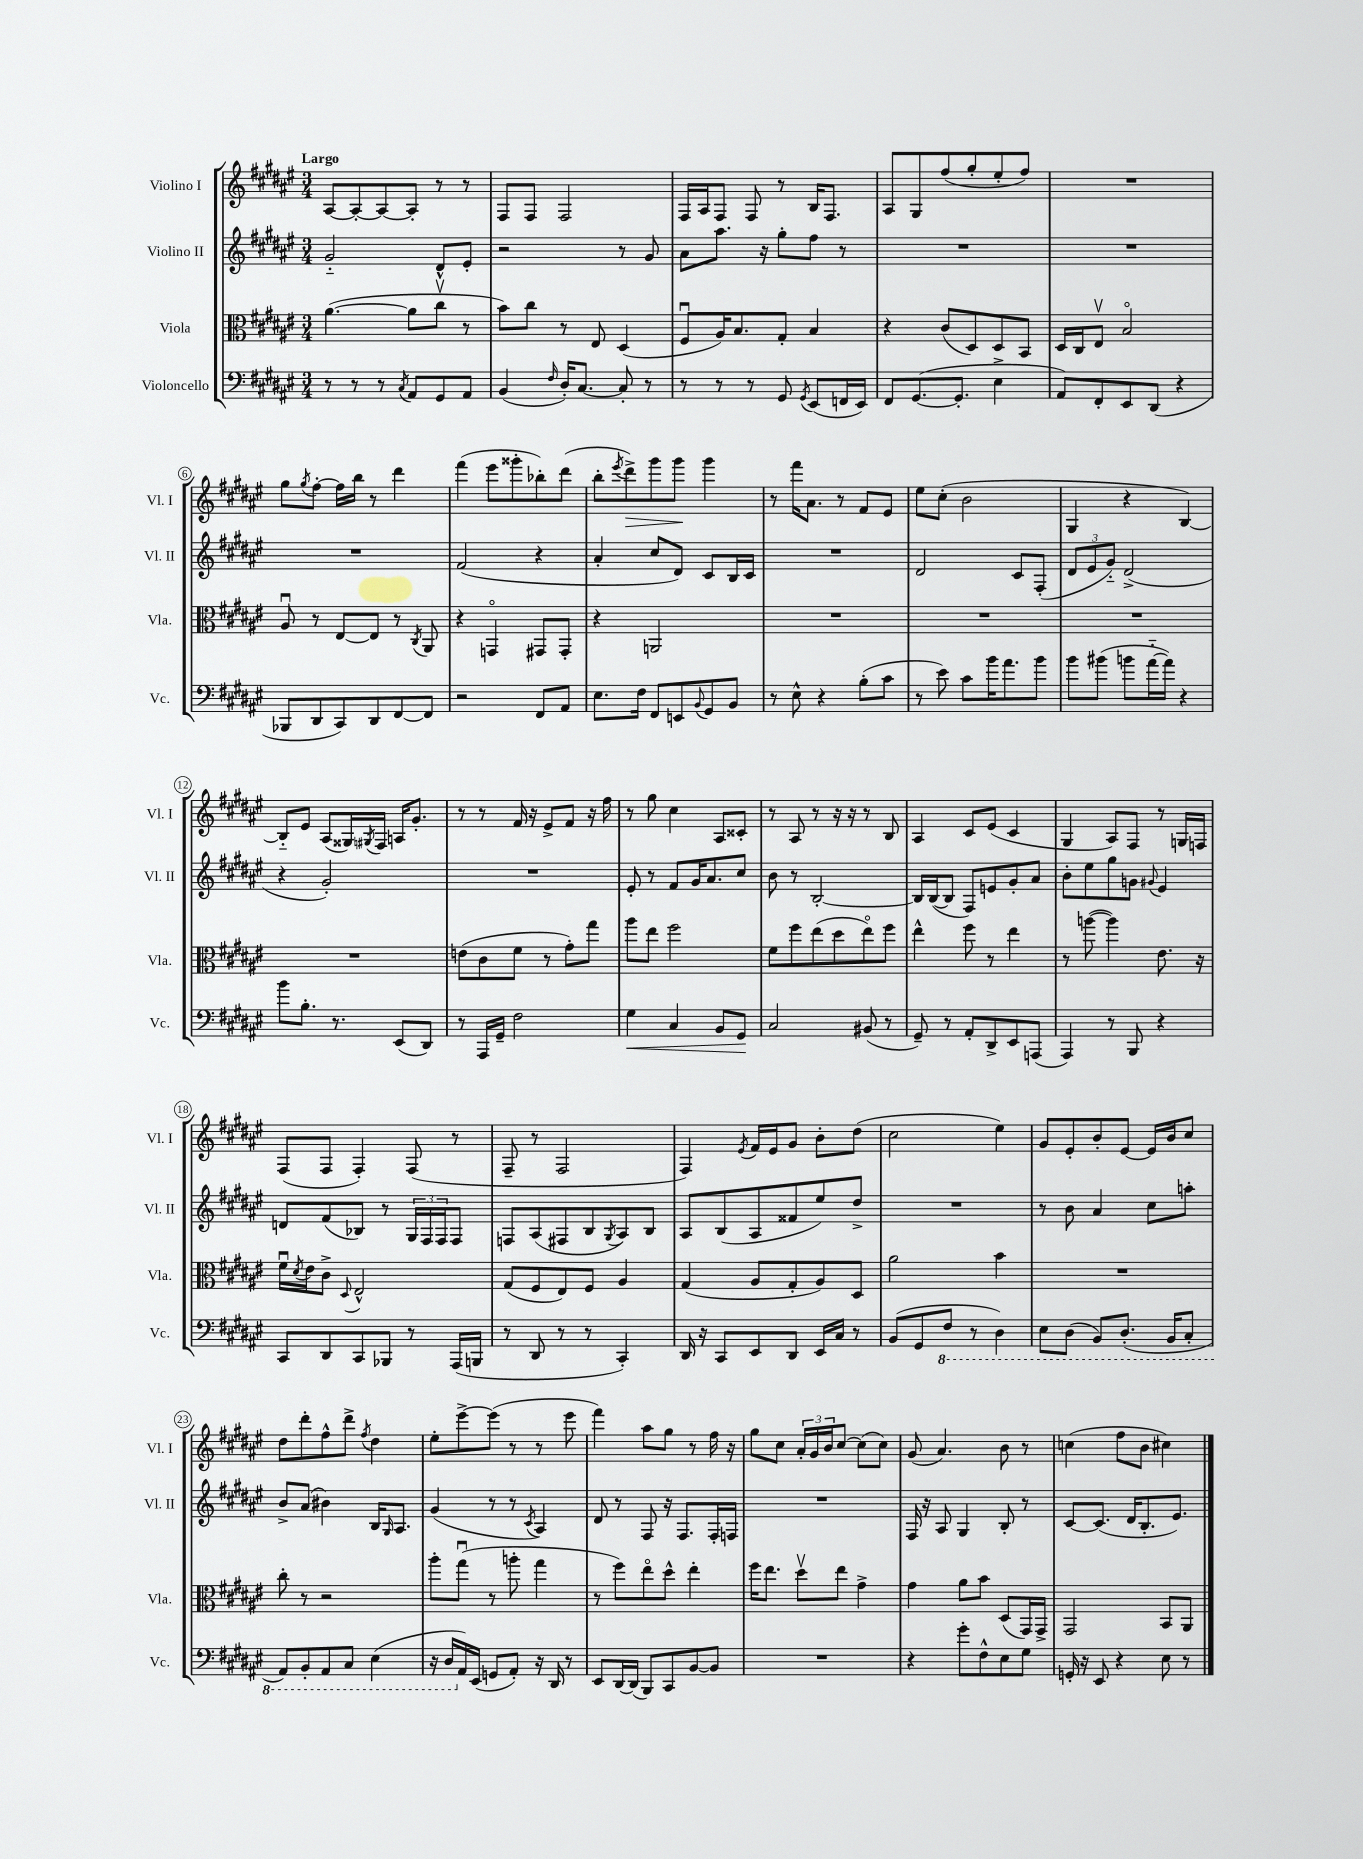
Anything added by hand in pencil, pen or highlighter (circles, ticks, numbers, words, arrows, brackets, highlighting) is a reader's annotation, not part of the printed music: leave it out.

**kern	**kern	**kern	**kern
*staff4	*staff3	*staff2	*staff1
*clefF4	*clefC3	*clefG2	*clefG2
*k[f#c#g#d#a#e#]	*k[f#c#g#d#a#e#]	*k[f#c#g#d#a#e#]	*k[f#c#g#d#a#e#]
*M3/4	*M3/4	*M3/4	*M3/4
8r	([4.a#\	2g#'~/	[8A#/L
8r	.	.	8A#'/_
8r	.	.	8A#/_
8qC#/	.	.	.
8AA#/L	8a#\]L	.	8A#'/]J
8GG#/	8cc#v\J	8d#^^/L	8r
8AA#/J	8r	8e#'/J	8r
=	=	=	=
(4BB/	8b\L)	2r	8F#/L
.	8cc#\J	.	8F#/J
16qqF#/	.	.	.
16D#'/LK)	8r	.	2F#/
[8.C#/J	.	.	.
.	8E#/	.	.
8C#'/]	(4D#/	8r	.
8r	.	8g#/	.
=	=	=	=
8r	8F#u/L	8a#\L	16F#/LL
.	.	.	16A#/J
8r	16A#/K)	8.aa#\J	8F#/J
.	8.B/	.	.
8r	.	.	8F#/
.	.	16r	.
8GG#/	8G#'/J	8gg#'\L	8r
8qGG#/	.	.	.
(8EE#/L	4B/	8ff#\J	16B/LK
.	.	.	8.F#/J
16FF/L	.	8r	.
16EE#/JJ)	.	.	.
=	=	=	=
8FF#/L	4r	2.r	8A#/L
([8.GG#/	.	.	8G#/
.	(8c#/L	.	(8ff#/
8.GG#'/]J	.	.	.
.	8D#/)	.	8gg#'/
4E#^\	8D#/	.	8ee#'/
.	8BB/J	.	8ff#/J)
=	=	=	=
8AA#/L)	16D#/LL	2.r	2.r
.	16C#/J	.	.
8FF#'/	8E#v/J	.	.
8EE#/	2Bo/	.	.
(8DD#/J	.	.	.
4r	.	.	.
=	=	=	=
8BBB-/L	8A#u/	2.r	8gg#\L
.	.	.	8qgg#/
8DD#/	8r	.	[8ff#'\J
8CC#/)	[8E#/L	.	16ff#\]LL
.	.	.	16bb\JJ
8DD#/	8E#/]J	.	8r
[8FF#/	8r	.	4ddd#\
.	8qC#/	.	.
8FF#/]J	8AA#/	.	.
=	=	=	=
2r	4r	(2f#/	(4fff#\
.	4GGo/	.	8eee#\L
.	.	.	8ggg##'\
8FF#/L	8GG#/L	4r	8bb-'\)
8AA#/J	8GG#'/J	.	(8ddd#\J
=	=	=	=
8.E#\L	4r	4a#'/	8bb'\L
.	.	.	8qeee#/
.	.	.	8ddd#^\)
16F#\Jk	.	.	.
8FF#/L	2AA/	8cc#/L	8ggg#\
8EE/	.	8d#/J)	8ggg#\J
8qqBB/	.	.	.
8GG#/	.	8c#/L	4ggg#\
8BB/J	.	16B/L	.
.	.	16c#/JJ	.
=	=	=	=
8r	2.r	2.r	8r
8E#^^\	.	.	16fff#\LK
.	.	.	8.a#\J
4r	.	.	.
.	.	.	8r
(8B'\L	.	.	8f#/L
8c#\J	.	.	8e#/J
=	=	=	=
8r	2.r	2d#/	8ee#\L
8e#\)	.	.	(8cc#'\J
8c#\L	.	.	2b\
16b\K	.	.	.
8.a#\	.	.	.
.	.	8c#/L	.
8b\J	.	(8F#'/J	.
=	=	=	=
8b\L	2.r	12d#/L	4G#/
.	.	12e#/	.
(8b#\J	.	.	.
.	.	12g#'~/J)	.
8b\L	.	(2d#^/	4r
[16a#'~\L	.	.	.
16a#\]JJ)	.	.	.
4r	.	.	[4B/)
=	=	=	=
8b\L	2.r	4r	8B'~/]L
8.B'\J	.	.	8e#/J
.	.	2g#'/)	(8A#/L
8.r	.	.	.
.	.	.	16G##/L)
.	.	.	8qG#/
.	.	.	16F#/JJ
(8EE#/L	.	.	16A/LK
.	.	.	8.g#'/J
8DD#/J)	.	.	.
=	=	=	=
8r	(8e\L	2.r	8r
16AAA#/LL	8c#\	.	8r
16GG#~/JJ	.	.	.
2F#\	8f#\J	.	16f#/
.	.	.	16r
.	8r	.	8e#^/L
.	8g#'\L)	.	8f#/J
.	8gg#\J	.	16r
.	.	.	16ff#\
=	=	=	=
4G#\	8aa#\L	8e#'/	8r
.	8ee#\J	8r	8gg#\
4C#/	2ff#\	8f#/L	4cc#\
.	.	16g#/K	.
.	.	8.a#/	.
8BB/L	.	.	8A#/L
8GG#/J	.	8cc#/J	8c##'/J
=	=	=	=
2C#/	8f#\L	8b\	8r
.	8ff#\	8r	8A#/
.	(8ee#\	[2B'/	8r
.	8dd#\	.	16r
.	.	.	16r
(8BB#/	8ee#o\)	.	8r
8r	8ff#\J	.	8B/
=	=	=	=
8GG#~/)	4ee#^^\	16B/]LL	4A#/
.	.	([16B/J	.
8r	.	8B/]J	.
8AA#'/L	8ff#\	8F#/L)	8c#/L
8DD#^/	8r	8e/	(8e#/J
8EE#/	4ee#\	8g#'/	4c#/
(8AAA/J	.	8a#/J	.
=	=	=	=
4AAA#/)	8r	8b'\L	4G#/
.	([8aa\	8ee#\	.
8r	4aa\])	8gg#\	8A#/L)
8BBB/	.	8g\J	8F#/J
.	.	8qqg#/	.
4r	8.e#\	4e#/	8r
.	.	.	16G/LL
.	16r	.	16F/JJ
=	=	=	=
8CC#/L	16f#u\LL	8d/L	(8F#/L
.	8qd#/	.	.
.	16e#\J	.	.
8DD#/	8c#^\J	(8f#/	8F#/J
.	8qqD#/	.	.
8CC#/	2E#^^/	8B-/J)	4F#'/)
8BBB-/J	.	8r	.
8r	.	24G#/LL	(8F#/
.	.	24F#/	.
.	.	24F#/J	.
(16AAA#/LL	.	8F#/J	8r
16BBB/JJ	.	.	.
=	=	=	=
8r	(8G#/L	8F/L	8F#~/
8DD#/	8F#/	(8A#/	8r
8r	8E#/)	8F#/	2F#/
8r	8F#/J	8B/	.
.	.	8qG#/	.
4CC#'/)	4A#/	8A#/)	.
.	.	8B/J	.
=	=	=	=
16DD#/	(4G#/	8A#/L	4F#/)
16r	.	.	.
8CC#/L	.	(8B/	.
.	.	.	8qe#/
8EE#/	8A#/L	8A#/	16f#/LL
.	.	.	16e#/J
8DD#/J	8G#'/	8f##/	8g#/J
16EE#/LL	8A#/)	8ee#/)	8b'\L
16C#/JJ	.	.	.
8r	8D#/J	8dd#^/J	(8dd#\J
=	=	=	=
(8BB/L	2a#\	2.r	2cc#\
8GG#/	.	.	.
8FF#/J	.	.	.
8r	.	.	.
4DD#\)	4b\	.	4ee#\)
=	=	=	=
8EE#\L	2.r	8r	8g#/L
(8DD#\J	.	8b\	8e#'/
8BBB/L)	.	4a#/	8b'/
(8.DD#'/J	.	.	[8e#/J
.	.	8cc#\L	16e#/]LL
16BBB/LK	.	.	16b/J
8CC#'/J	.	8aa'\J	8cc#/J
=	=	=	=
8AAA#/L)	8cc#'\	8b^/L	8dd#\L
8BBB'/	8r	(8a#/J	8ddd#'\
8AAA#/	2r	4b#\)	8ff#^^\
8CC#/J	.	.	8ddd#^\J
.	.	.	8qff#/
(4EE#\	.	16B/LK	4dd#\
.	.	16qqG#/	.
.	.	8.A#/J	.
=	=	=	=
16r	8aa#'\L	(4g#/	8ee#'\L
16DD#/LL	.	.	.
16AA#/)	(8gg#u\J	.	[8eee#^\
(16EE#/JJ	.	.	.
8GG/L	8r	8r	(8eee#\]J
8AA#'/J)	8aa'\	8r	8r
.	.	8qc#/	.
16r	4gg#\	4A#/)	8r
16DD#/	.	.	.
8r	.	.	8eee#\
=	=	=	=
8EE#/L	8r	8d#/	4fff#\)
[16DD#/L	8ff#\L)	8r	.
(16DD#/]JJ	.	.	.
8BBB/L)	8ee#o\	8F#/	8aa#\L
8CC#/	8dd#^^\J	16r	8gg#\J
.	.	8.F#/L	.
[8BB/	4ee#'\	.	8r
8BB/]J	.	16F#'/L	16ff#\
.	.	16F/JJ	16r
=	=	=	=
2.r	16ff#\LK	2.r	8gg#\L
.	8.ee#\J	.	.
.	.	.	8cc#\J
.	8dd#v\L	.	24a#'/LL
.	.	.	24g#/
.	.	.	24b/J
.	8ee#\J	.	[8cc#/J
.	4g#^\	.	(8cc#\]L
.	.	.	8cc#\J)
=	=	=	=
4r	4g#\	16F#/	(8g#/
.	.	16r	.
.	.	8A#/	4.a#/)
8g#'\L	8a#\L	4G#/	.
8F#^^\	8b\J	.	.
8E#\	(8D#/L	8B'/	8b\
8G#\J	16GG#/L)	8r	8r
.	16GG#^/JJ	.	.
=	=	=	=
16GG'/	2GG#/	[8c#/L	(4cc\
16r	.	.	.
8EE#/	.	(8.c#/]J	.
4r	.	.	8ff#\L
.	.	16d#/LK	.
.	.	8.B'/	8b\J
8E#\	8BB/L	.	4cc#\)
.	.	8.e#/J)	.
8r	8AA#/J	.	.
==	==	==	==
*-	*-	*-	*-
